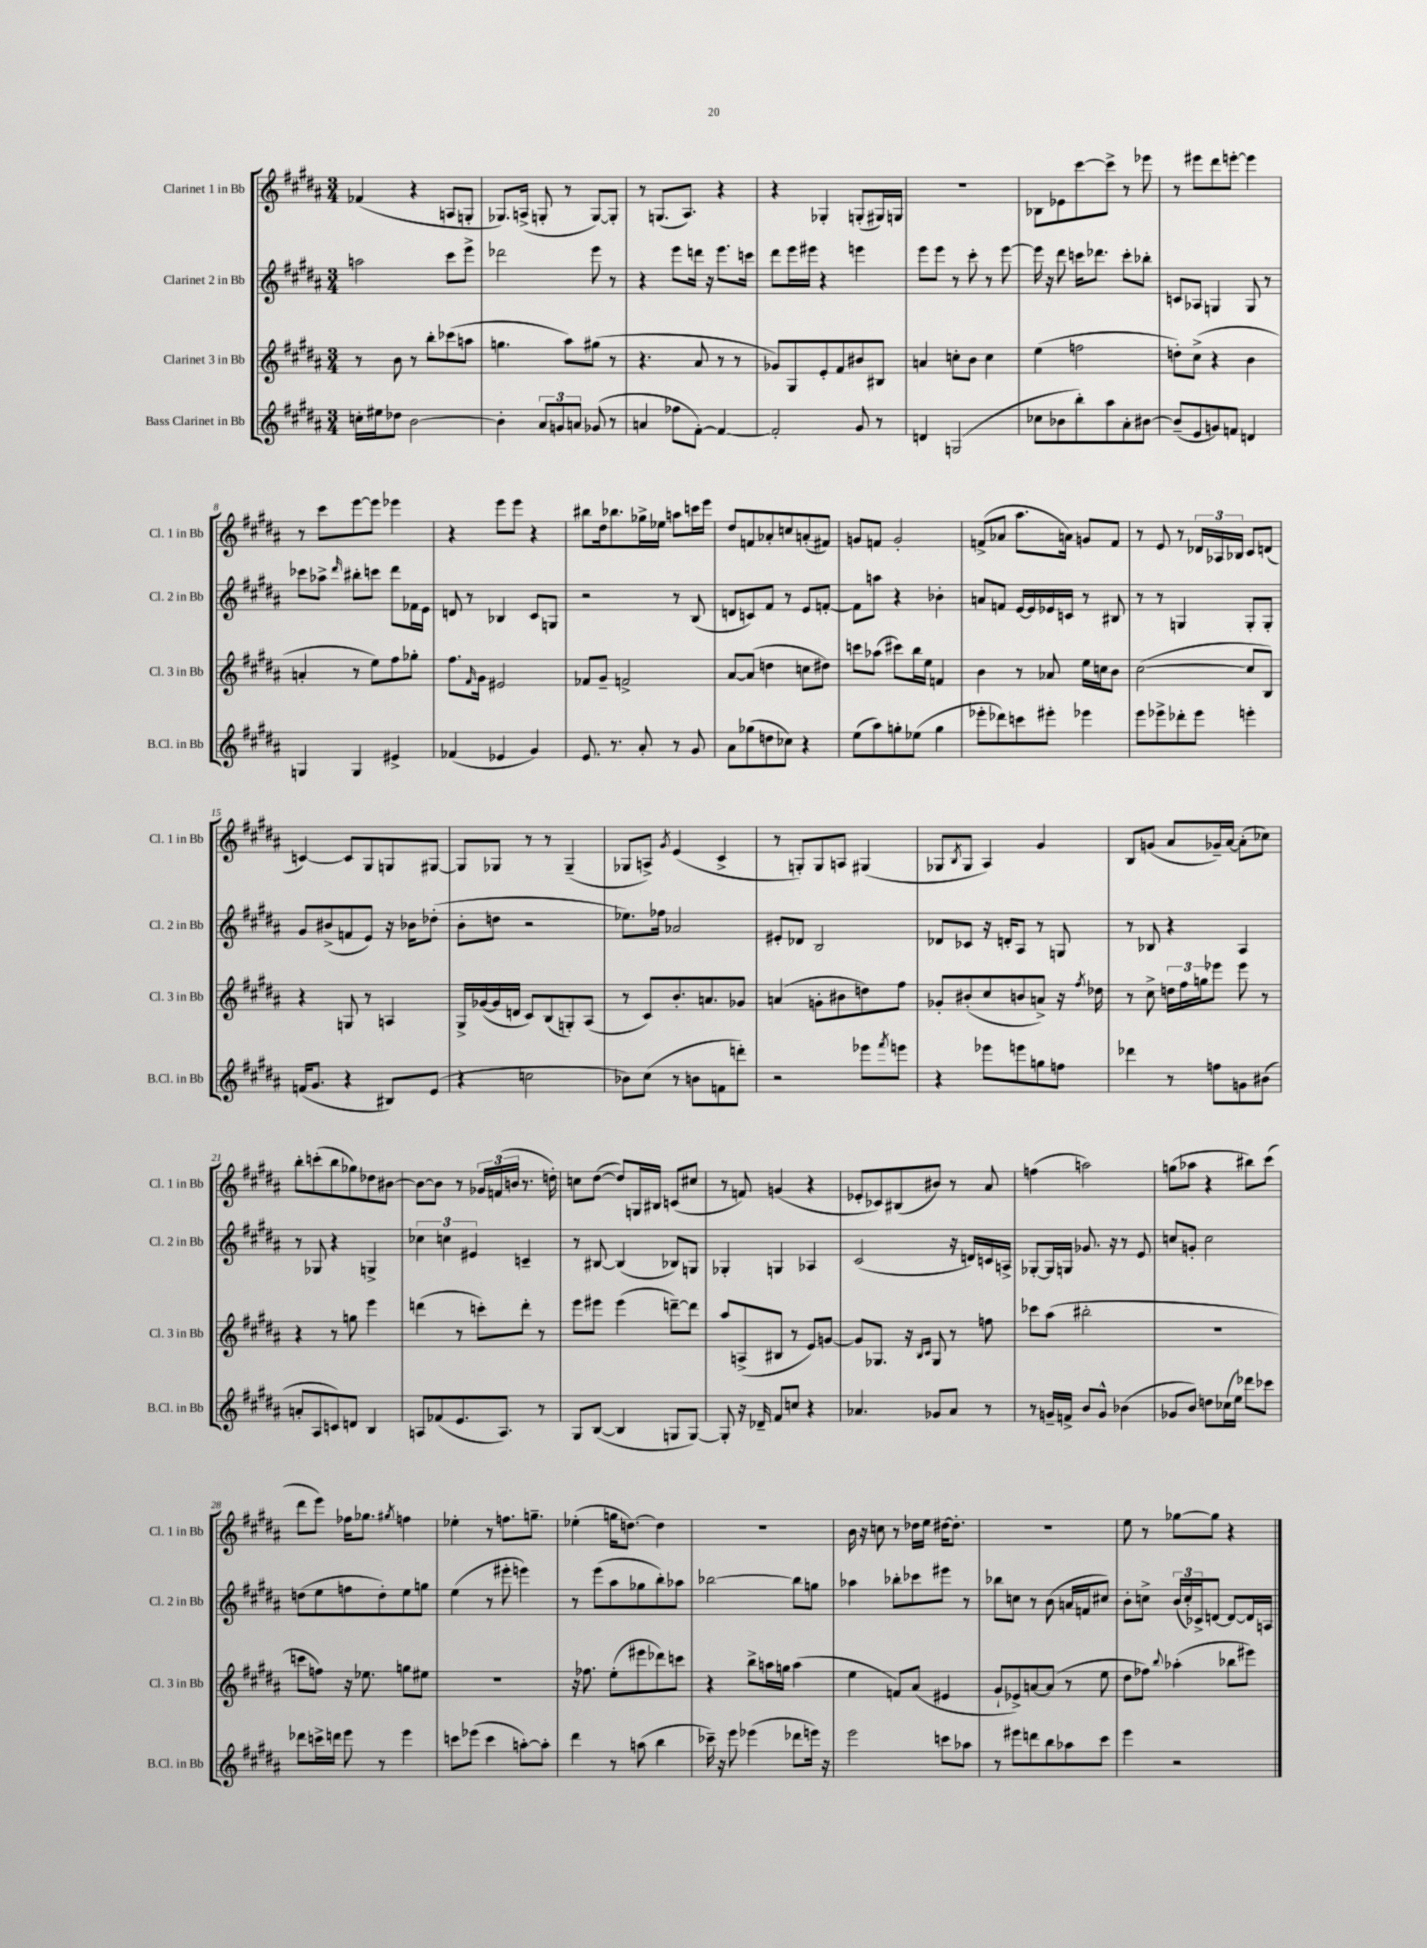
<<
\new StaffGroup <<
\new Staff = "s0" \with { instrumentName = "Clarinet 1 in Bb" shortInstrumentName = "Cl. 1 in Bb" } {
    \clef treble \key b \major \numericTimeSignature \time 3/4
    fes'4( r4 a8 g8-. |
    ges8.) a16->( g8-. r8 g8~) g8-. |
    r8 g8.( ais8.) r4 |
    r4 ges4-. g8-.( gis16) g16 |
    R2. |
    bes8 ees'8 cis'''8~ cis'''8-> r8 ees'''8 |
    r8 eis'''8 dis'''8 e'''8~-. e'''4 |
    r8 cis'''8 e'''8~ e'''8 ees'''4 |
    r4 e'''8 e'''8 r4 |
    bis''8 dis''16 bes''8. ges''16-> ees''16 a''8 c'''16 e'''16 |
    dis''8 f'8 aes'8-. c''8 a'8-.( fis'8) |
    g'8 f'8 g'2-. |
    f'8->( aes'8 ais''8. a'16) g'8 f'8 |
    r8 e'8 r8 \tuplet 3/2 { des'16 aes16 bes16 } cis'8 d'8( |
    c'4~) c'8 gis8 g8 gis8~ |
    gis8 ges8 r8 r8 ges4--( |
    ges8 a8->) \acciaccatura { gis'8 } e'4( cis'4-> |
    r8 g8-.) g8 a8 gis4( |
    ges8 \acciaccatura { b8 } ges8 ais4) gis'4 |
    b8 g'8( ais'8 ges'16--) ais'16~ ais'8-.( ces''8) |
    b''8-. c'''8-.( b''8 ges''8) des''8 bis'8~ |
    bis'8~ bis'8 r8 \tuplet 3/2 { ges'16 f'16( b'16 } r8. d''16-.) |
    c''8 dis''8~( dis''8) g16 bis16 c'8( cis''8 |
    r8 f'8) g'4( r4 |
    ees'8-. ces'8) bis8( bis'8) r8 ais'8 |
    f''4( a''2) |
    g''8( aes''8 r4 bis''8) cis'''8( |
    dis'''8 e'''8) fes''16 ges''8. \acciaccatura { gis''8 } f''4 |
    ees''4-. r8 f''8. g''8.-- |
    ees''4-.( g''16 d''8.~) d''4 |
    R2. |
    b'16 r16 c''8 r8 des''16 e''16 dis''16~ dis''8.-. |
    R2. |
    e''8 r8 ges''8~ ges''8 r4 \bar "|." |
}
\new Staff = "s1" \with { instrumentName = "Clarinet 2 in Bb" shortInstrumentName = "Cl. 2 in Bb" } {
    \clef treble \key b \major \numericTimeSignature \time 3/4
    a''2 cis'''8 e'''8-> |
    des'''2 e'''8 r8 |
    r4 e'''8 d'''16 r16 e'''8. c'''16 |
    dis'''8 e'''16 eis'''16 r4 e'''4 |
    e'''8 e'''8 r8 cis'''8-. r8 e'''8~ |
    e'''16 r16 dis'''8 c'''16 des'''8. c'''8-. bes''8-. |
    c'8 aes8 g4 g8 r8 |
    ces'''8 aes''8-> \grace { dis'''16 } bis''8-. c'''8 dis'''8 fes'16 e'16 |
    d'8 r8 bes4 cis'8 g8 |
    r2 r8 b8( |
    d'8 c'8) fis'8 r8 e'8 f'8~-. |
    f'8 a''8 r4 bes'4-. |
    a'8 f'8 e'16~ e'16 ees'16 c'16 r8 bis8 |
    r8 r8 g4 g8-. g8-. |
    gis'8 bis'8->( f'8 e'8) r16 bes'16 des''8-.( |
    b'8-. d''8 r2 |
    ees''8.) fes''16 aes'2 |
    eis'8-. des'8 b2 |
    des'8 ces'8 r16 d'16-. ais8 r8 g8 |
    r8 bes8 r4 ais4 |
    r8 ges8 r4 g4-> |
    \tuplet 3/2 { ces''4 c''4 eis'4 } c'4-- |
    r8 bis8~ bis4( bes8) g8 |
    ges4-. g4 aes4 |
    cis'2( r16 d'16) c'16 a16-> |
    ges8~-. ges16 g16 ges'8. r16 r8 e'8 |
    c''8 g'8-. c''2 |
    d''8( e''8 f''8 d''8-.) e''8 g''8 |
    e''4( r8 eis'''8-. e'''4) |
    r8 e'''8( ais''8 ges''8 b''8-.) aes''8 |
    bes''2~ bes''8 g''8 |
    aes''4 bes''8-. ces'''8 eis'''8 r8 |
    bes''8 c''8 r8 b'8( a'16 f'16 cis''8) |
    b'8-. c''8-> \tuplet 3/2 { b'16( c''16-.) ces'16-> } d'8~ d'8~ d'16 a16 \bar "|." |
}
\new Staff = "s2" \with { instrumentName = "Clarinet 3 in Bb" shortInstrumentName = "Cl. 3 in Bb" } {
    \clef treble \key b \major \numericTimeSignature \time 3/4
    r8 b'8 r8 b''8-. ces'''8( a''8 |
    g''4. ais''8) gis''8( r8 |
    r4. ais'8 r8 r8 |
    ges'8) gis8 e'8-. fis'8 bis'8 bis8 |
    a'4 c''8-. b'8 c''4 |
    e''4( f''2 |
    d''8-.) cis''8->( r4 b'4 |
    a'4-. r8 e''8) fis''8 ges''8-. |
    fis''8. \grace { fis'16 } gis'16 eis'2 |
    fes'8 gis'8-- f'2-> |
    ais'8~ ais'8( d''4 c''8 dis''8) |
    c'''8 aes''8( cis'''8) b''16 e''16 f'4 |
    b'4 r8 aes'8 e''16 c''16 b'8 |
    cis''2~( cis''8 b8) |
    r4 g8 r8 a4 |
    gis16-> ges'16~( ges'16 d'16 cis'8) b8( g8-.) ais8( |
    r8 cis'8) b'8.-. a'8. ges'8 |
    a'4( g'8-. bis'8 d''8) fis''8 |
    ges'8-. bis'8-.( cis''8 b'8 a'8->) r16 \acciaccatura { fis''8 } des''16 |
    r8 cis''8-> \tuplet 3/2 { d''16 fis''16 g''16 } ees'''8 ees'''8 r8 |
    r4 r8 g''8 e'''4 |
    d'''4( r8 c'''8-.) d'''8-. r8 |
    e'''8 eis'''8 eis'''4( d'''8~--) d'''8 |
    ais''8 a8->( bis8 r8 e'8) g'8~ |
    g'8 ges8. r16 \grace { b16 cis'16 } ges8 r8 f''8 |
    ces'''8 ais''8( bis''2-. |
    R2. |
    c'''8 f''8) r16 ees''8. g''8 eis''8 |
    R2. |
    r16 fes''8. e''8-.( eis'''8 des'''8) c'''8 |
    r4 b''8-> a''16 g''16 a''4( |
    e''4 f'8) ais'8( eis'4 |
    gis'8-! ees'8->) a'8~ a'8( r8 e''8 |
    dis''8 fes''8) \appoggiatura { b''8 } aes''4-.( bes''8 eis'''8) \bar "|." |
}
\new Staff = "s3" \with { instrumentName = "Bass Clarinet in Bb" shortInstrumentName = "B.Cl. in Bb" } {
    \clef treble \key b \major \numericTimeSignature \time 3/4
    c''16-. eis''16 des''8 b'2~ |
    b'4-. \tuplet 3/2 { ais'8 g'8 a'8 } ges'8( r8 |
    a'4 fes''8 fis'8~-.) fis'4~ |
    fis'2-. gis'8 r8 |
    d'4 g2( |
    ces''8 bes'8 b''8-.) ais''8 ais'8-. bis'8~ |
    bis'8--( e'8 g'8) f'8 d'4 |
    g4 g4 eis'4-> |
    fes'4( ees'4 gis'4) |
    e'8. r8. ais'8-. r8 gis'8 |
    ais'8 ges''8( d''8 ces''8) r4 |
    e''8( ais''8) g''8-. ees''8( g''4 |
    ees'''8-. des'''8) c'''8 eis'''8-. ees'''4 |
    e'''8 ees'''8-> des'''8-. ees'''8 e'''4-. |
    f'16( gis'8. r4 bis8) e'8( |
    r4 c''2 |
    bes'8) cis''8( r8 b'8 f'8 d'''8-.) |
    r2 ees'''8 \acciaccatura { fis'''8 } e'''8 |
    r4 ees'''8 e'''8 g''8 f''8 |
    des'''4 r8 f''8 g'8 bis'8( |
    a'8-. ais8 c'8) d'8 b4 |
    a8 fes'8( e'8. a8.) r8 |
    gis8 b8~( b4 g8 g8~) |
    g8-. r16 des'16-- fis'8 c''8 r4 |
    aes'4. ges'8 aes'8 r8 |
    r8 g'16-- f'16-> b'8 g'8-^ bes'4( |
    ges'8 b'8) d''8 ces''16( e''16) des'''8 ces'''8 |
    des'''8 c'''16-> d'''16 e'''8 r8 e'''4 |
    c'''8 ees'''8( c'''4 a''8~-.) a''8-. |
    dis'''4 r8 a''8( b''4 |
    ces'''16--) r16 e'''8 ees'''4( des'''8 e'''16) r16 |
    e'''2 c'''8 aes''8 |
    r8 eis'''8 d'''8 b''8 aes''8 cis'''8 |
    e'''4 r2 \bar "|." |
}
>>
>>
